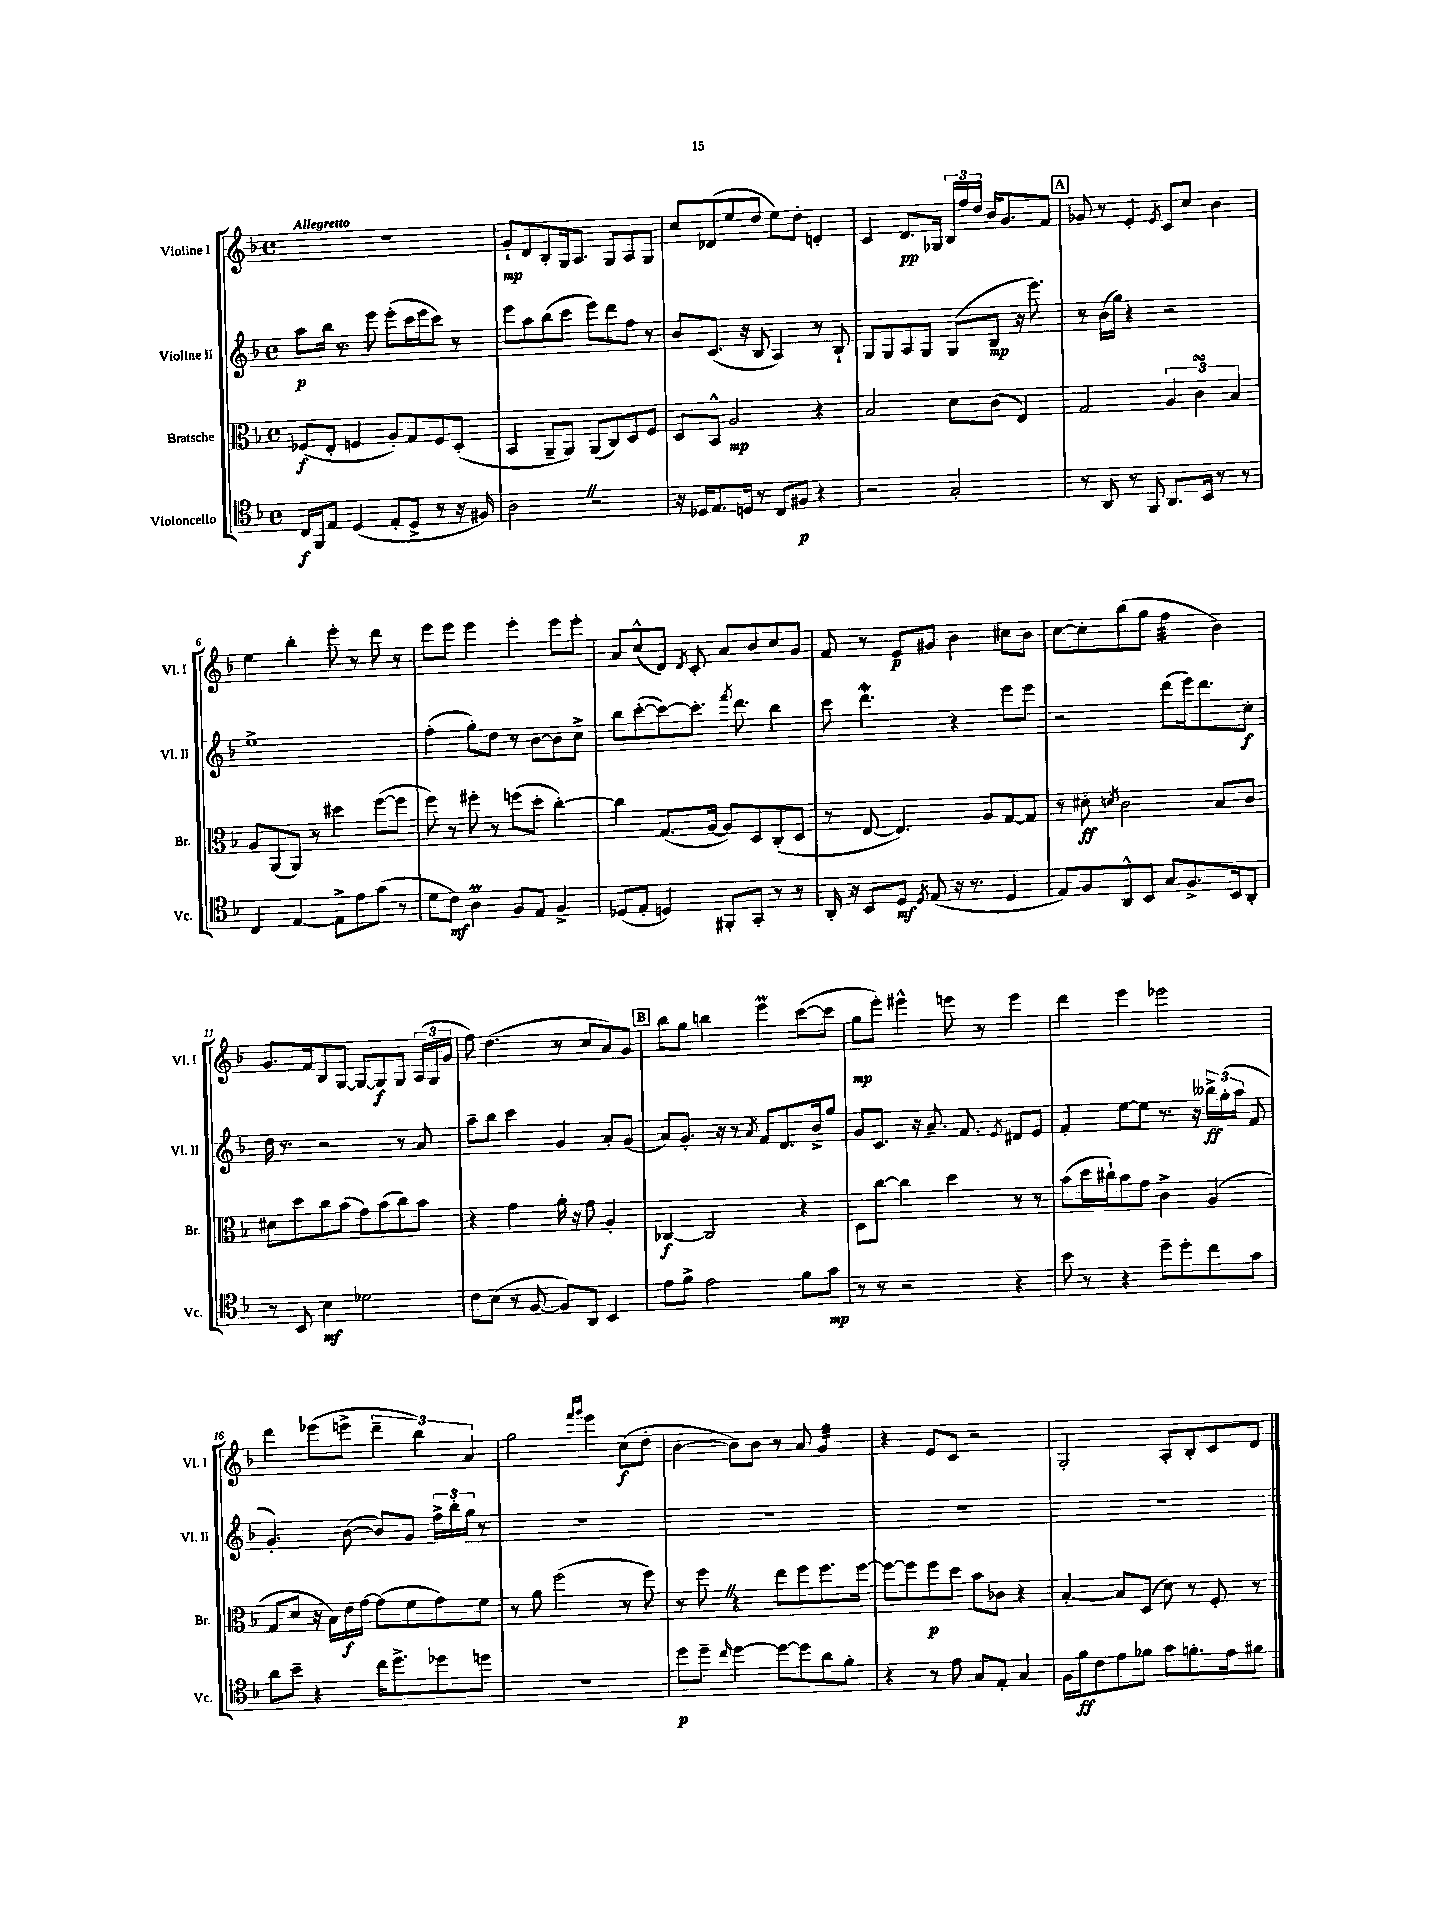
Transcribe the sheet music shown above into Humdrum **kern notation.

**kern	**dynam	**kern	**dynam	**kern	**dynam	**kern	**dynam
*part4	*part4	*part3	*part3	*part2	*part2	*part1	*part1
*staff4	*staff4	*staff3	*staff3	*staff2	*staff2	*staff1	*staff1
*I"Violoncello	*	*I"Bratsche	*	*I"Violine II	*	*I"Violine I	*
*I'Vc.	*	*I'Br.	*	*I'Vl. II	*	*I'Vl. I	*
*clefC4	*	*clefC3	*	*clefG2	*	*clefG2	*
*k[b-]	*	*k[b-]	*	*k[b-]	*	*k[b-]	*
*M4/4	*	*M4/4	*	*M4/4	*	*M4/4	*
*met(c)	*	*met(c)	*	*met(c)	*	*met(c)	*
=1	=1	=1	=1	=1	=1	=1	=1
!	!	!	!	!	!	!LO:TX:a:B:t=Allegretto	!
16C/LL	f	(8F-X/L	f	8aa\L	p	1r	.
16FF/J	.	.	.	.	.	.	.
8E/J	.	8E'/J	.	16bb-\Jk	.	.	.
.	.	.	.	8.r	.	.	.
(4D/	.	4Fn/	.	.	.	.	.
.	.	.	.	8eee\	.	.	.
8E'/L	.	8A'/L)	.	(8eee'\L	.	.	.
8D^/J	.	8G/	.	16ccc\L	.	.	.
.	.	.	.	16eee\J	.	.	.
8r	.	8F/	.	8ccc\J)	.	.	.
16r	.	(8D'/J	.	8r	.	.	.
16F#X/)	.	.	.	.	.	.	.
=2	=2	=2	=2	=2	=2	=2	=2
2AZ\	.	4BB-/	.	8eee\L	.	8g`/L	mp
.	.	.	.	8aa\	.	8d/	.
.	.	8AA~/L	.	(8bb-\	.	8B-'/	.
.	.	8AA/J)	.	8ccc\J	.	16G/k	.
.	.	.	.	.	.	8.A/J	.
2r	.	(8AA/L	.	8eee\L)	.	.	.
.	.	8C/)	.	8ddd\	.	8G/L	.
.	.	8D/	.	8ff\J	.	8A/	.
.	.	8F/J	.	8r	.	8G/J	.
=3	=3	=3	=3	=3	=3	=3	=3
16r	.	8D/L	.	8b-/L	.	8cc/L	.
16D-X/KL	.	.	.	.	.	.	.
8.E/	.	8BB-^^/J	.	(8.c/J	.	(8d-X/	.
.	.	2A/	mp	.	.	8ee/	.
16Dn/Jk	.	.	.	16r	.	.	.
8r	.	.	.	8B-/	.	8dd/J	.
8C/L	.	.	.	4A/)	.	8ee\L)	.
8F#X/J	p	.	.	.	.	8dd'\J	.
4r	.	4r	.	8r	.	4dn'/	.
.	.	.	.	8B-`/	.	.	.
=4	=4	=4	=4	=4	=4	=4	=4
2r	.	2B-/	.	8G/L	.	4c/	.
.	.	.	.	8G/	.	.	.
.	.	.	.	8A/	.	8.d/L	pp
.	.	.	.	8G/J	.	.	.
.	.	.	.	.	.	16G-X/Jk	.
2G'/	.	8d\L	.	(8G/L	.	24B-/LL	.
.	.	.	.	.	.	24ff/	.
.	.	.	.	.	.	24dd/JJ	.
.	.	(8c\J	.	8B-/J	mp	16b-/KL	.
.	.	.	.	.	.	8.g/	.
.	.	4E/)	.	16r	.	.	.
.	.	.	.	8.eee\)	.	.	.
.	.	.	.	.	.	8f/J	.
!!LO:REH:place=s1:t=A
=5	=5	=5	=5	=5	=5	=5	=5
8r	.	2G/	.	8r	.	8g-X/	.
8AA/	.	.	.	(16b-\LL	.	8r	.
.	.	.	.	16gg\JJ)	.	.	.
8r	.	.	.	4r	.	4e'/	.
8FF/	.	.	.	.	.	.	.
.	.	.	.	.	.	8qe/	.
8.AA/L	.	6A/	.	2r	.	8c/L	.
.	.	.	.	.	.	8cc/J	.
.	.	6csSSS\	.	.	.	.	.
16BB-/Jk	.	.	.	.	.	.	.
8r	.	.	.	.	.	4b-\	.
.	.	6B-/	.	.	.	.	.
8r	.	.	.	.	.	.	.
!!LO:LB:g=z
=6	=6	=6	=6	=6	=6	=6	=6
4C/	.	8A/L	.	1ee^	.	4ee\	.
.	.	(8AA/	.	.	.	.	.
[4E/	.	8AA/J)	.	.	.	4bb-'\	.
.	.	8r	.	.	.	.	.
8E^\L]	.	4dd#X\	.	.	.	8eee'\	.
8e\	.	.	.	.	.	8r	.
(8g\J	.	([8ff\L	.	.	.	8ddd\	.
8r	.	8ff\J]	.	.	.	8r	.
=7	=7	=7	=7	=7	=7	=7	=7
8d\L	.	8ff\)	.	(4ff'\	.	8eee\L	.
8c\J)	mf	8r	.	.	.	8eee\J	.
4Am\	.	8ff#X'\	.	8gg'\L)	.	4eee\	.
.	.	8r	.	8dd\J	.	.	.
8F/L	.	(8ffn\L	.	8r	.	4eee'\	.
8E/J	.	8dd'\J	.	[8b-\L	.	.	.
4F^/	.	[4cc'\)	.	8b-\]	.	8eee\L	.
.	.	.	.	8cc^\J	.	8eee'\J	.
=8	=8	=8	=8	=8	=8	=8	=8
(8D-X/L	.	4cc\]	.	8bb-\L	.	8a/L	.
8E'/J	.	.	.	([8ccc'\	.	(8cc^^/	.
4Dn/)	.	(8.G/L	.	8ccc\_)	.	8d/J)	.
.	.	.	.	.	.	8qd/	.
.	.	.	.	8.ccc'\J]	.	8c'/	.
.	.	[16A/Jk	.	.	.	.	.
8FF#X'/L	.	8A/L])	.	.	.	8a/L	.
.	.	.	.	8qfff/	.	.	.
.	.	.	.	8.ddd\	.	.	.
8GG'/J	.	8D/	.	.	.	8b-/	.
8r	.	(8C'/	.	4bb-\	.	8cc/	.
8r	.	8D/J	.	.	.	8g/J	.
=9	=9	=9	=9	=9	=9	=9	=9
16AA'/	.	8r	.	8ccc\	.	8f/	.
16r	.	.	.	.	.	.	.
8BB-/L	.	[8E/	.	4.dddW\	.	8r	.
8D/J	mf	4.E/])	.	.	.	8e/L	p
8qD/	.	.	.	.	.	.	.
(8E/	.	.	.	.	.	8g#X/J	.
16r	.	.	.	4r	.	4b-\	.
8.r	.	.	.	.	.	.	.
.	.	8A/L	.	.	.	.	.
4D/	.	[8G/	.	8eee\L	.	8cc#X\L	.
.	.	8G/J]	.	8eee\J	.	8b-\J	.
=10	=10	=10	=10	=10	=10	=10	=10
8E/L)	.	8r	.	2r	.	[8cc\L	.
8F/	.	8d#X'\	ff	.	.	8cc'\]	.
.	.	8qdn/	.	.	.	.	.
8AA^^/	.	2c\	.	.	.	(8bb-\	.
8BB-/J	.	.	.	.	.	8gg\J	.
*	*	*	*	*	*	*tremolo	*
8G/L	.	.	.	(8ddd\L	.	32ff\LLL	.
.	.	.	.	.	.	32ff\	.
.	.	.	.	.	.	32ff\	.
.	.	.	.	.	.	32ff\	.
8.F^/	.	.	.	16eee\k)	.	32ff\	.
.	.	.	.	.	.	32ff\	.
.	.	.	.	8.ddd\	.	32ff\	.
.	.	.	.	.	.	32ff\JJJ	.
*	*	*	*	*	*	*Xtremolo	*
.	.	8B-/L	.	.	.	4b-\)	.
16BB-/k	.	.	.	.	.	.	.
8AA'/J	.	8c/J	.	8cc'\J	f	.	.
!!LO:LB:g=z
=11	=11	=11	=11	=11	=11	=11	=11
8r	.	8d#X\L	.	16dd\	.	8.g/L	.
.	.	.	.	8.r	.	.	.
8BB-/	.	8dd\	.	.	.	.	.
.	.	.	.	.	.	16f/k	.
4B-\	mf	8cc\	.	2r	.	8B-/	.
.	.	(8b-\J	.	.	.	[8G/J	.
2d-X\	.	8g\L)	.	.	.	8G/L_	.
.	.	(8b-\	.	.	.	8G/]	f
.	.	8cc\)	.	8r	.	8G/J	.
.	.	8b-\J	.	8a/	.	(24A/LL	.
.	.	.	.	.	.	24G/	.
.	.	.	.	.	.	24g/JJ	.
=12	=12	=12	=12	=12	=12	=12	=12
8c\L	.	4r	.	8aa~\L	.	8ff\)	.
(8B-\J	.	.	.	8bb-\J	.	(4.dd\	.
8r	.	4g\	.	4ccc\	.	.	.
[8F/	.	.	.	.	.	.	.
8F/L])	.	16a'\	.	4g/	.	8r	.
.	.	16r	.	.	.	.	.
8AA/J	.	8g\	.	.	.	8cc/L	.
4BB-/	.	4A'/	.	8a'/L	.	8a/)	.
.	.	.	.	(8g/J	.	8g/J	.
!!LO:REH:place=s1:t=B
=13	=13	=13	=13	=13	=13	=13	=13
8e\L	.	[4C-X/	f	8a/L)	.	8bb-\L	.
8f^\J	.	.	.	8.g'/J	.	8gg\J	.
2e\	.	2C-/]	.	.	.	4bbn\	.
.	.	.	.	16r	.	.	.
.	.	.	.	8r	.	.	.
.	.	.	.	8qa/	.	.	.
.	.	.	.	8f/L	.	4eeem\	.
.	.	.	.	8.d/	.	.	.
8f\L	.	4r	.	.	.	([8ccc\L	.
.	.	.	.	16b-^/k	.	.	.
8g\J	mp	.	.	8gg/J	.	8ccc\J]	.
=14	=14	=14	=14	=14	=14	=14	=14
8r	.	8D\L	.	8g/L	.	8gg\L	mp
8r	.	[8cc\J	.	8.c/J	.	8eee'\J)	.
2r	.	4cc\]	.	.	.	4eee#X^^\	.
.	.	.	.	16r	.	.	.
.	.	.	.	8.a~/	.	.	.
.	.	4dd\	.	.	.	8eeen\	.
.	.	.	.	8.f/	.	.	.
.	.	.	.	.	.	8r	.
.	.	.	.	8qe/	.	.	.
4r	.	8r	.	8d#X/L	.	4eee\	.
.	.	8r	.	8e/J	.	.	.
=15	=15	=15	=15	=15	=15	=15	=15
8b-\	.	(8b-\L	.	4f'/	.	4ddd\	.
8r	.	16dd\L	.	.	.	.	.
.	.	16cc#X`\J)	.	.	.	.	.
4r	.	8b-\	.	[8ee\L	.	4eee\	.
.	.	8g\J	.	8ee\J]	.	.	.
8dd~\L	.	4c^\	.	8.r	.	2eee-X\	.
8dd'\	.	.	.	.	.	.	.
.	.	.	.	16r	.	.	.
8cc\	.	(4A/	.	24bb--X^\LL	ff	.	.
.	.	.	.	(24gg'\	.	.	.
.	.	.	.	24aa\JJ	.	.	.
8g\J	.	.	.	8f/	.	.	.
!!LO:LB:g=z
=16	=16	=16	=16	=16	=16	=16	=16
8a\L	.	8G/L	.	4.g'/)	.	4ddd\	.
8b-~\J	.	8d/J	.	.	.	.	.
4r	.	16r	.	.	.	(8eee-X\L	.
.	.	16B-\LL)	.	.	.	.	.
.	.	16e\	f	([8b-\	.	8eeen^\J	.
.	.	[16g\JJ	.	.	.	.	.
16cc\KL	.	(8g\L]	.	8b-/L])	.	6ddd~\	.
8.dd^\	.	.	.	.	.	.	.
.	.	8f\	.	8g/J	.	.	.
.	.	.	.	.	.	6bb-\)	.
8dd-X\	.	8g\)	.	24ff^\LL	.	.	.
.	.	.	.	24bb-'\	.	.	.
.	.	.	.	24gg\JJ	.	6a/	.
8ddn\J	.	8f\J	.	8r	.	.	.
=17	=17	=17	=17	=17	=17	=17	=17
1r	.	8r	.	1r	.	2gg\	.
.	.	8a\	.	.	.	.	.
.	.	(2ff\	.	.	.	.	.
.	.	.	.	.	.	16qqfff/LL	.
.	.	.	.	.	.	16qqggg/JJ	.
.	.	.	.	.	.	4eee\	.
.	.	8r	.	.	.	(8cc\L	f
.	.	8ff\)	.	.	.	8dd'\J	.
=18	=18	=18	=18	=18	=18	=18	=18
8dd\L	p	8r	.	1r	.	[4b-\	.
8dd~\J	.	8ffZ\	.	.	.	.	.
16qqcc/	.	.	.	.	.	.	.
[4dd\	.	4r	.	.	.	8b-\L])	.
.	.	.	.	.	.	8b-\J	.
8dd\L_	.	8ee\L	.	.	.	8r	.
8dd\]	.	8ff\	.	.	.	8a/	.
*	*	*	*	*	*	*tremolo	*
8a\	.	8.ff\	.	.	.	32g/LLL	.
.	.	.	.	.	.	32g/	.
.	.	.	.	.	.	32g/	.
.	.	.	.	.	.	32g/	.
8f'\J	.	.	.	.	.	32g/	.
.	.	.	.	.	.	32g/	.
.	.	[16ff\Jk	.	.	.	32g/	.
.	.	.	.	.	.	32g/JJJ	.
*	*	*	*	*	*	*Xtremolo	*
=19	=19	=19	=19	=19	=19	=19	=19
4r	.	8ff\L_	.	1r	.	4r	.
.	.	8ff\]	.	.	.	.	.
8r	.	8ff\	p	.	.	8e/L	.
8e\	.	8dd\J	.	.	.	8c/J	.
8G/L	.	8b-\L	.	.	.	2r	.
8E'/J	.	8c-X\J	.	.	.	.	.
4G/	.	4r	.	.	.	.	.
=20	=20	=20	=20	=20	=20	=20	=20
16F\LL	.	[4B-'/	.	1r	.	2G'/	.
16f\J	ff	.	.	.	.	.	.
8c\	.	.	.	.	.	.	.
8e\	.	8B-/L]	.	.	.	.	.
8f-X\J	.	(8D/J	.	.	.	.	.
8g\L	.	8d\)	.	.	.	8A'/L	.
8.fn'\	.	8r	.	.	.	8B-'/	.
.	.	8F'/	.	.	.	8c/	.
16e\k	.	.	.	.	.	.	.
8f#X\J	.	8r	.	.	.	8d/J	.
==	==	==	==	==	==	==	==
*-	*-	*-	*-	*-	*-	*-	*-
